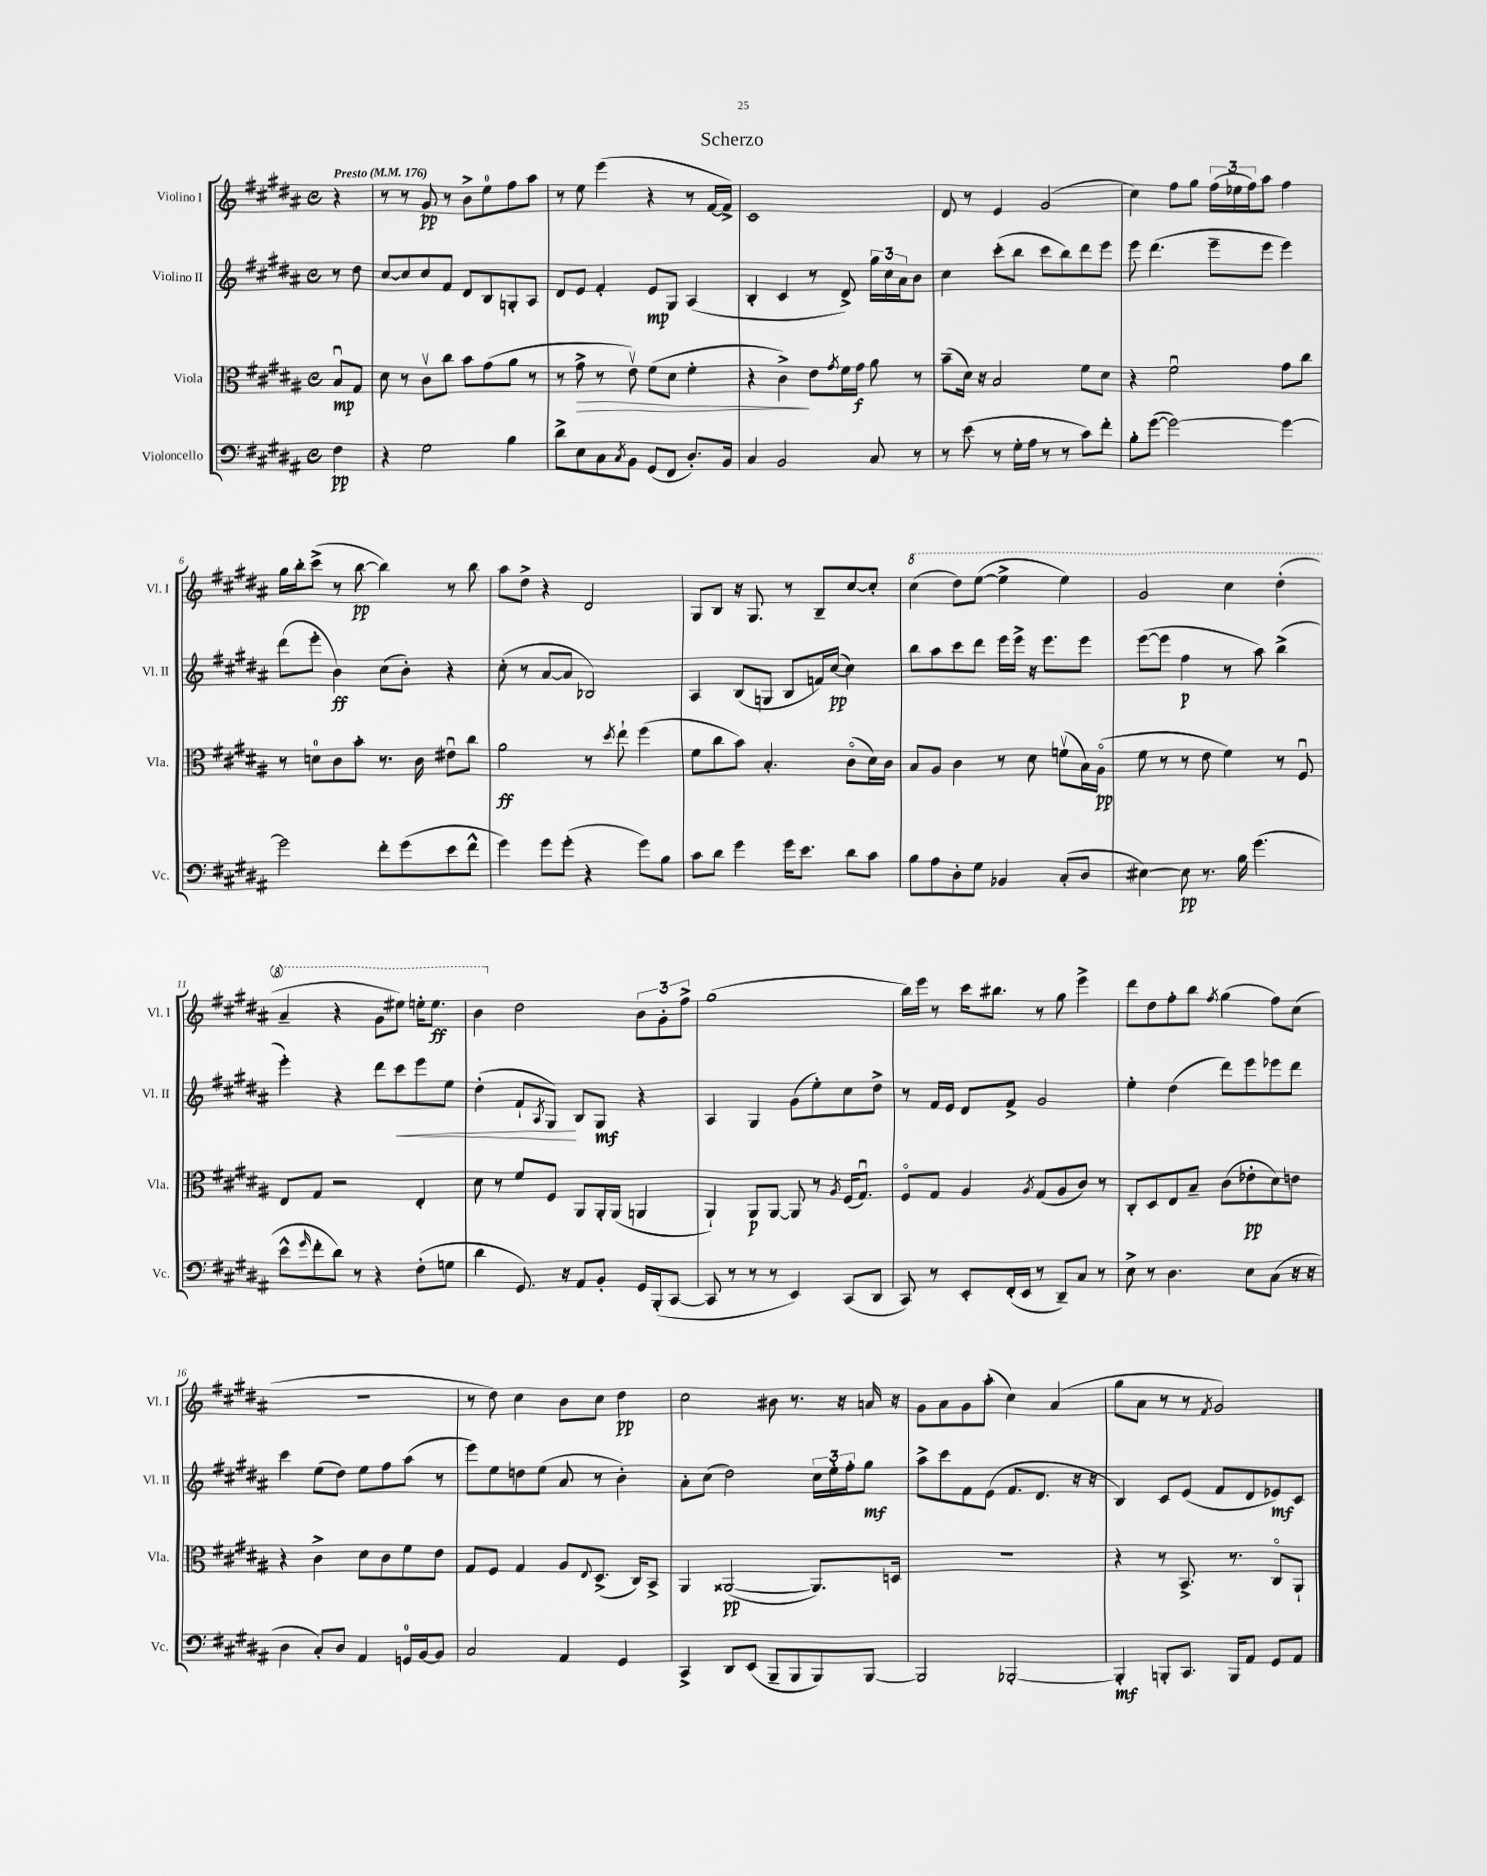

**kern	**dynam	**kern	**dynam	**kern	**dynam	**kern	**dynam
*part4	*part4	*part3	*part3	*part2	*part2	*part1	*part1
*staff4	*staff4	*staff3	*staff3	*staff2	*staff2	*staff1	*staff1
*I"Violoncello	*	*I"Viola	*	*I"Violino II	*	*I"Violino I	*
*I'Vc.	*	*I'Vla.	*	*I'Vl. II	*	*I'Vl. I	*
*clefF4	*	*clefC3	*	*clefG2	*	*clefG2	*
*k[f#c#g#d#a#]	*	*k[f#c#g#d#a#]	*	*k[f#c#g#d#a#]	*	*k[f#c#g#d#a#]	*
*M4/4	*	*M4/4	*	*M4/4	*	*M4/4	*
*met(c)	*	*met(c)	*	*met(c)	*	*met(c)	*
*MM176	*	*MM176	*	*MM176	*	*MM176	*
=	=	=	=	=	=	=	=
!	!	!	!	!	!	!LO:TX:a:B:t=Presto	!
4F#\	pp	8Bu/L	mp	8r	.	4r	.
.	.	8G#/J	.	8dd#\	.	.	.
=1	=1	=1	=1	=1	=1	=1	=1
4r	.	8d#\	.	[8cc#/L	.	8r	.
.	.	8r	.	8cc#/]	.	8r	.
2G#\	.	8c#v\L	.	8cc#/	.	8g#/	pp
.	.	8cc#\J	.	8f#/J	.	8r	.
.	.	8b\L	.	8d#/L	.	8b^\L	.
.	.	(8g#\	.	8B/	.	8ee\	.
4B\	.	8a#\J	.	8Gn'/	.	8ff#\	.
.	.	8r	.	8A#/J	.	8aa#\J	.
=2	=2	=2	=2	=2	=2	=2	=2
8d#^\L	.	8r	.	8d#/L	.	8r	.
!	!	!	!LO:HP:b	!	!	!	!
8E\	.	8g#^\	>	8e/J	.	8ee\	.
8C#\	.	8r	.	4f#'/	.	(4eee\	.
8qC#/	.	.	.	.	.	.	.
8BB\J	.	8ev\)	.	.	.	.	.
(8GG#/L	.	(8f#\L	.	8e/L	mp	4r	.
8FF#/J	.	8d#\J	.	8G#/J	.	.	.
8.D#'/L)	.	4f#'\	.	(4A#/	.	8r	.
.	.	.	.	.	.	[16f#/LL	.
16BB/Jk	.	.	.	.	.	16f#^/JJ])	.
=3	=3	=3	=3	=3	=3	=3	=3
4C#/	.	4r	.	4B'/	.	1c#	.
2BB/	.	4c#^\)	.	4c#/	.	.	.
.	.	8e\L	]	8r	.	.	.
.	.	8qg#/	.	.	.	.	.
.	.	16f#\L	.	8d#^/)	.	.	.
.	.	16g#\JJ	f	.	.	.	.
8C#/	.	8a#\	.	24gg#\LL	.	.	.
.	.	.	.	24cc#\	.	.	.
.	.	.	.	24a#\J	.	.	.
8r	.	8r	.	8b\J	.	.	.
=4	=4	=4	=4	=4	=4	=4	=4
8r	.	(8b~\L	.	4cc#\	.	8d#/	.
(8e\	.	16d#\Jk)	.	.	.	8r	.
.	.	16r	.	.	.	.	.
8r	.	2B/	.	(8ccc#'\L	.	4e/	.
16G#'\LL	.	.	.	8bb\J	.	.	.
16A#\JJ	.	.	.	.	.	.	.
8r	.	.	.	8ccc#\L	.	(2g#/	.
8r	.	.	.	8bb\)	.	.	.
8c#\L)	.	8f#\L	.	8ddd#\	.	.	.
8f#'\J	.	8d#\J	.	8eee\J	.	.	.
=5	=5	=5	=5	=5	=5	=5	=5
8B'\L	.	4r	.	8eee\	.	4cc#\)	.
([8g#\J	.	.	.	(4.ddd#\	.	.	.
2g#\_)	.	2f#u\	.	.	.	8ff#\L	.
.	.	.	.	.	.	8gg#\J	.
.	.	.	.	8eee~\L	.	(24ff#\LL	.
.	.	.	.	.	.	24ee-X\	.
.	.	.	.	.	.	24ff#\J)	.
.	.	.	.	8eee\J	.	8aa#\J	.
4g#\_	.	8g#\L	.	4eee\)	.	4ff#\	.
.	.	8cc#\J	.	.	.	.	.
!!LO:LB:g=z
=6	=6	=6	=6	=6	=6	=6	=6
2g#\]	.	8r	.	(8ddd#\L	.	16gg#\LL	.
.	.	.	.	.	.	16bb'\J	.
.	.	8dn\L	.	8eee'\J	.	(8ccc#^\J	.
.	.	8c#\	.	4b\)	ff	8r	.
.	.	8b'\J	.	.	.	[8bb\	pp
8f#'\L	.	8.r	.	(8cc#\L	.	4bb\])	.
(8g#\	.	.	.	8b'\J)	.	.	.
.	.	16c#\	.	.	.	.	.
8e\	.	8e#Xu\L	.	4r	.	8r	.
8f#^^\J	.	8cc#\J	.	.	.	8bb\	.
=7	=7	=7	=7	=7	=7	=7	=7
4g#\)	.	2a#\	ff	(8cc#'\	.	8aa#\L	.
.	.	.	.	8r	.	8dd#^\J	.
8g#\L	.	.	.	[8a#/L	.	4r	.
(8g#'\J	.	.	.	8a#/J]	.	.	.
4r	.	8r	.	2B-X/)	.	2d#/	.
.	.	8qdd#/	.	.	.	.	.
.	.	8ee`\	.	.	.	.	.
8g#\L)	.	(4ff#\	.	.	.	.	.
8B\J	.	.	.	.	.	.	.
=8	=8	=8	=8	=8	=8	=8	=8
8c#\L	.	8f#\L	.	4A#/	.	8G#/L	.
8d#\J	.	8cc#\	.	.	.	8B/J	.
4g#\	.	8b\J)	.	(8B/L	.	16r	.
.	.	.	.	.	.	8.G#/	.
.	.	4.B'/	.	8Gn/J	.	.	.
16g#\KL	.	.	.	8B/L	.	8r	.
8.e\J	.	.	.	.	.	.	.
.	.	.	.	16fn/L)	.	8B~/L	.
.	.	.	.	([16cc#/JJ	pp	.	.
8d#\L	.	(8c#\L	.	4cc#\])	.	[8cc#/	.
8c#\J	.	16d#\L)	.	.	.	8cc#'/J]	.
.	.	16c#\JJ	.	.	.	.	.
=9	=9	=9	=9	=9	=9	=9	=9
*	*	*	*	*	*	*8va	*
8B\L	.	8B/L	.	8bb\L	.	(4ccc#\	.
8A#\	.	8A#/J	.	8aa#\	.	.	.
8D#'\	.	4c#\	.	8ccc#\	.	8ddd#\L)	.
8G#\J	.	.	.	8ddd#\J	.	([8eee\J	.
4BB-X/	.	8r	.	16eee\LL	.	4eee^\]	.
.	.	.	.	16eee^\JJ	.	.	.
.	.	8d#\	.	16r	.	.	.
.	.	.	.	8.eee\L	.	.	.
(8C#'/L	.	(8fnv\L	.	.	.	4eee\)	.
8D#/J	.	16B\L)	.	8eee\J	.	.	.
.	.	(16A#\JJ	pp	.	.	.	.
=10	=10	=10	=10	=10	=10	=10	=10
[4E#X\)	.	8f#\	.	([8eee\L	.	2gg#/	.
.	.	8r	.	8eee\J]	.	.	.
8E#\]	pp	8r	.	4ff#\	p	.	.
8.r	.	8e\	.	.	.	.	.
.	.	4f#\)	.	8r	.	4ccc#\	.
16B\	.	.	.	.	.	.	.
(4.g#\	.	.	.	8aa#\)	.	.	.
.	.	8r	.	(4bb^\	.	(4ddd#'\	.
.	.	8F#u/	.	.	.	.	.
!!LO:LB:g=z
=11	=11	=11	=11	=11	=11	=11	=11
8e^^\L	.	8E/L	.	4eee'\)	.	4aa#~/	.
16qqg#/	.	.	.	.	.	.	.
8f#'\	.	8G#/J	.	.	.	.	.
8d#\J)	.	2r	.	4r	.	4r	.
8r	.	.	.	.	.	.	.
4r	.	.	.	8ddd#\L	.	8gg#\L	.
!	!	!	!	!	!LO:HP:b	!	!
.	.	.	.	8ccc#\	<	8eee#X\J)	.
(8F#'\L	.	4E'/	.	8eee\	.	16eeen'\KL	.
.	.	.	.	.	.	8.eee\J	ff
8Gn\J	.	.	.	8ee\J	.	.	.
=12	=12	=12	=12	=12	=12	=12	=12
4d#\	.	8d#\	.	(4dd#'\	.	4bb\	.
.	.	8r	.	.	.	.	.
*	*	*	*	*	*	*X8va	*
8.GG#/)	.	8f#/L	.	8f#`/L	.	2dd#\	.
.	.	.	.	8qA#/	.	.	.
.	.	8F#/J	.	8G#/J)	.	.	.
16r	.	.	.	.	.	.	.
8AA#/L	.	8AA#/L	.	8B/L	[	.	.
8BB'/J	.	16AA#'/L	.	8G#/J	mf	.	.
.	.	(16AA#/JJ	.	.	.	.	.
16GG#/LL	.	4AAn/	.	4r	.	12b\L	.
(16BBB'/J	.	.	.	.	.	.	.
.	.	.	.	.	.	12g#'\	.
[8CC#/J	.	.	.	.	.	.	.
.	.	.	.	.	.	12ff#^\J	.
=13	=13	=13	=13	=13	=13	=13	=13
8CC#/]	.	4AA#`/)	.	4A#/	.	(1gg#	.
8r	.	.	.	.	.	.	.
8r	.	8AA#/L	p	4G#/	.	.	.
8r	.	[8AA#/J	.	.	.	.	.
4EE/)	.	8AA#/]	.	(8g#\L	.	.	.
.	.	8r	.	8ee'\)	.	.	.
.	.	8qA#/	.	.	.	.	.
(8CC#/L	.	(16F#/KL	.	8cc#\	.	.	.
.	.	8.G#u/J)	.	.	.	.	.
8DD#/J	.	.	.	8dd#^\J	.	.	.
=14	=14	=14	=14	=14	=14	=14	=14
8CC#/)	.	8F#/L	.	8r	.	16bb\LL)	.
.	.	.	.	.	.	16eee\JJ	.
8r	.	8G#/J	.	16f#/LL	.	8r	.
.	.	.	.	16e/JJ	.	.	.
8EE'/L	.	4A#/	.	8d#/L	.	16ccc#\KL	.
.	.	.	.	.	.	8.bb#X\J	.
(16FF#'/L	.	.	.	8f#^/J	.	.	.
16EE/JJ	.	.	.	.	.	.	.
.	.	8qA#/	.	.	.	.	.
8r	.	(8G#/L	.	2g#/	.	8r	.
8DD#~/L)	.	8A#/	.	.	.	8gg#\	.
8C#/J	.	8c#/J)	.	.	.	4eee^\	.
8r	.	8r	.	.	.	.	.
=15	=15	=15	=15	=15	=15	=15	=15
8E^\	.	8C#'/L	.	4ee'\	.	8ddd#\L	.
8r	.	8D#/	.	.	.	8dd#\	.
4.D#\	.	8E/	.	(4dd#\	.	8ff#'\	.
.	.	8B~/J	.	.	.	8bb\J	.
.	.	.	.	.	.	8qff#/	.
.	.	(8c#\L	.	8ddd#\L)	.	(4gg#\	.
8E\L	.	8e-X'\	pp	8eee\	.	.	.
(8C#\J	.	8d#\)	.	8eee-X\	.	8ff#\L)	.
16r	.	8en\J	.	8ddd#\J	.	(8cc#\J	.
16r	.	.	.	.	.	.	.
!!LO:LB:g=z
=16	=16	=16	=16	=16	=16	=16	=16
4D#\	.	4r	.	4ccc#\	.	1r	.
8C#'/L)	.	4c#^\	.	(8ee\L	.	.	.
8D#/J	.	.	.	8dd#\J)	.	.	.
4AA#/	.	8d#\L	.	8ee\L	.	.	.
.	.	8c#\	.	8ff#\	.	.	.
16GGn/LL	.	8f#\	.	(8aa#\J	.	.	.
[16BB/J	.	.	.	.	.	.	.
8BB/J]	.	8e\J	.	8r	.	.	.
=17	=17	=17	=17	=17	=17	=17	=17
2C#/	.	8G#/L	.	8eee\L)	.	8r	.
.	.	8F#/J	.	8ee\	.	8dd#\)	.
.	.	4G#/	.	8ddn\	.	4cc#\	.
.	.	.	.	(8ee\J	.	.	.
4AA#/	.	8A#/L	.	8a#/	.	8b\L	.
.	.	8qqE/	.	.	.	.	.
.	.	(8.D#^/J	.	8r	.	8cc#\J	.
4GG#/	.	.	.	4b'\)	.	4dd#\	pp
.	.	16C#/KL)	.	.	.	.	.
.	.	8BB^/J	.	.	.	.	.
=18	=18	=18	=18	=18	=18	=18	=18
4CC#^/	.	4AA#/	.	8a#'\L	.	2cc#\	.
.	.	.	.	(8cc#\J	.	.	.
8DD#/L	.	([2AA##X/	pp	2dd#\)	.	.	.
(8EE/J	.	.	.	.	.	.	.
8BBB~/L	.	.	.	.	.	8b#X\	.
8BBB/	.	.	.	.	.	8.r	.
8BBB/)	.	8.AA##/L])	.	24cc#\LL	.	.	.
.	.	.	.	24ee'\	.	.	.
.	.	.	.	.	.	16r	.
.	.	.	.	24ff#'\J	.	.	.
[8BBB/J	.	.	.	8gg#\J	mf	16an/	.
.	.	16Dn/Jk	.	.	.	16r	.
=19	=19	=19	=19	=19	=19	=19	=19
2BBB/]	.	1r	.	8aa#^\L	.	8g#\L	.
.	.	.	.	8ccc#\	.	8a#\	.
.	.	.	.	8f#\	.	8g#\	.
.	.	.	.	(8e\J	.	(8aa#'\J	.
[2BBB-X'/	.	.	.	8.f#/L	.	4cc#\)	.
.	.	.	.	8.d#/J	.	.	.
.	.	.	.	.	.	(4a#/	.
.	.	.	.	16r	.	.	.
.	.	.	.	16r	.	.	.
=20	=20	=20	=20	=20	=20	=20	=20
4BBB-'/]	mf	4r	.	4B/)	.	8gg#\L	.
.	.	.	.	.	.	8a#\J	.
8BBBn'/L	.	8r	.	8c#/L	.	8r	.
8.CC#/J	.	8.BB^/	.	(8e/J	.	8r	.
.	.	.	.	.	.	8qf#/	.
.	.	.	.	8f#/L	.	2g#/)	.
16BBB/KL	.	8.r	.	.	.	.	.
8AA#/J	.	.	.	8d#/	.	.	.
8GG#/L	.	8C#/L	.	8e-X/)	mf	.	.
8AA#/J	.	8AA#`/J	.	8c#/J	.	.	.
==	==	==	==	==	==	==	==
*-	*-	*-	*-	*-	*-	*-	*-
